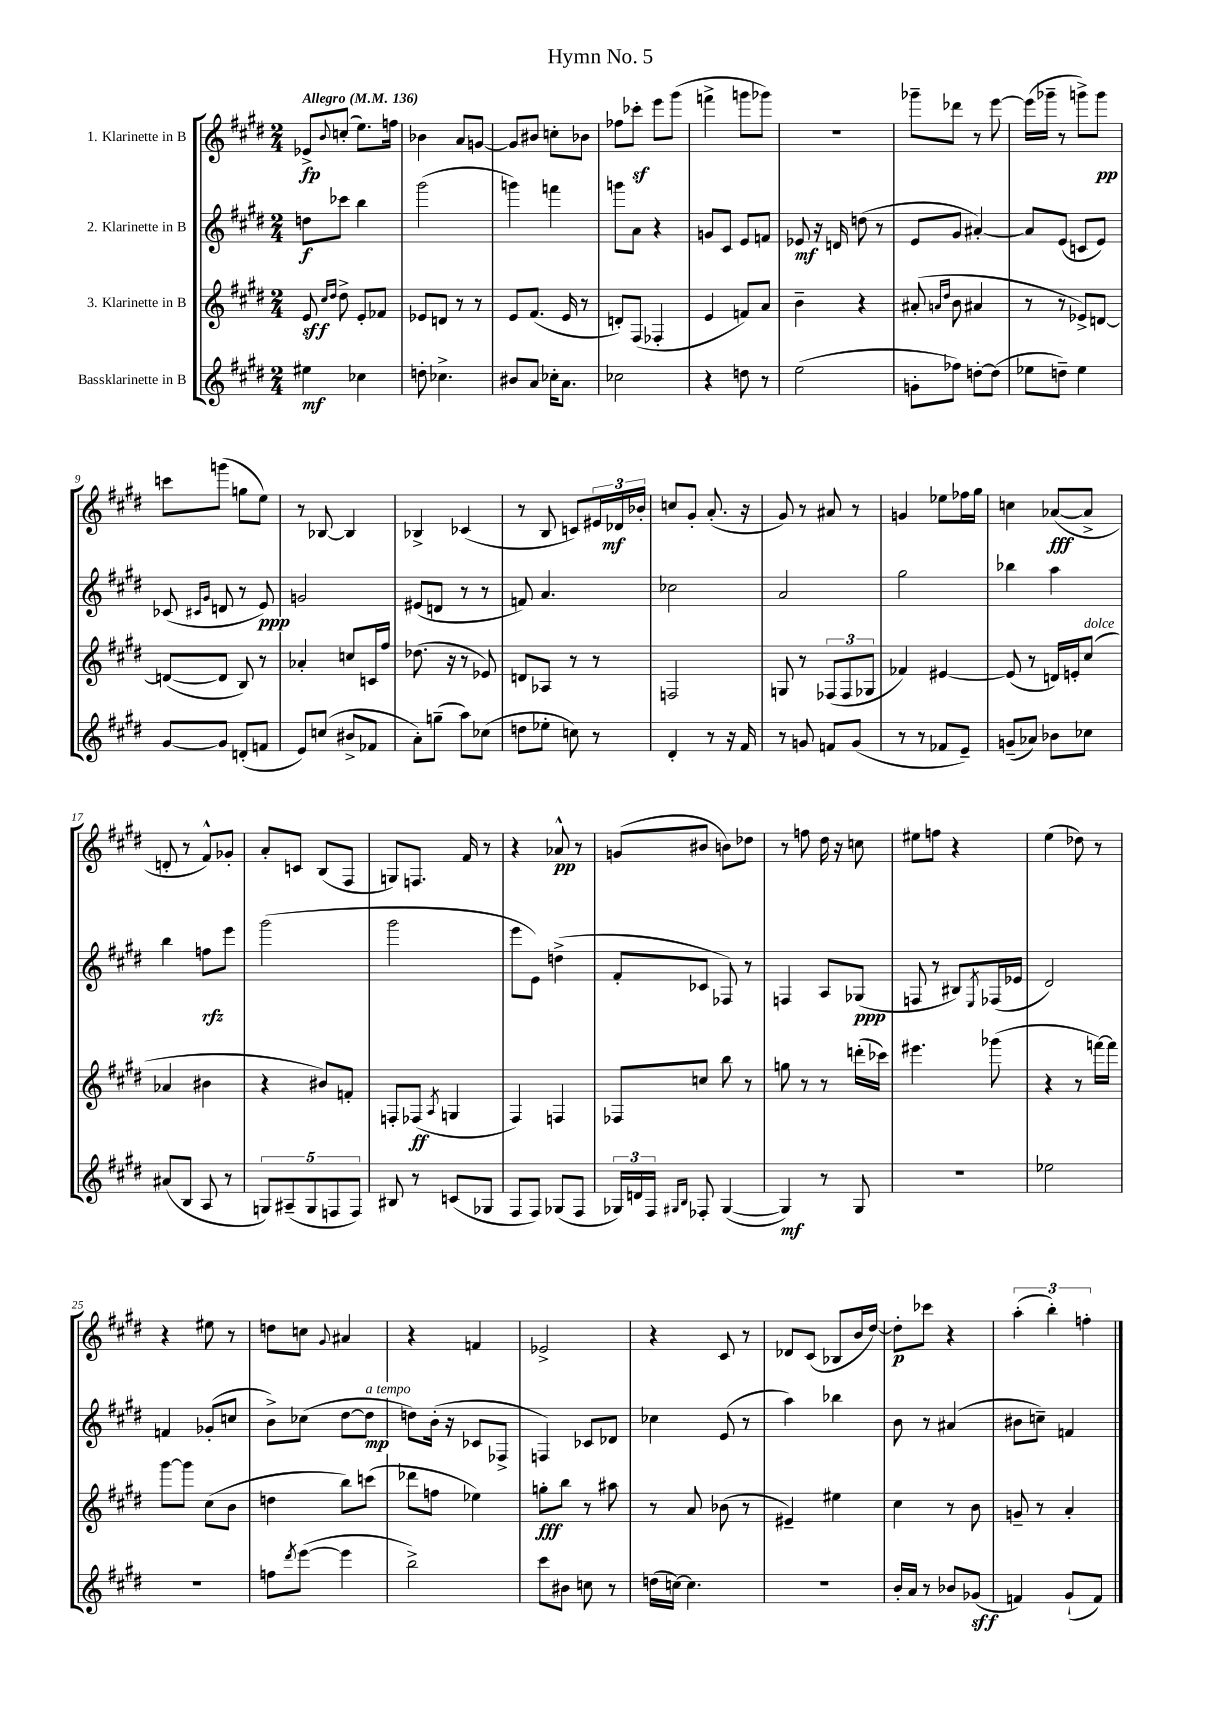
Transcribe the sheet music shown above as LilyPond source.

\header { title = "Hymn No. 5" }
<<
\new StaffGroup <<
\new Staff = "s0" \with { instrumentName = "1. Klarinette in B" } {
    \clef treble \key e \major \numericTimeSignature \time 2/4 \tempo "Allegro" 4 = 136
    ees'8->\fp \appoggiatura { b'8 } c''8-.( e''8.) f''16 |
    bes'4 a'8 g'8~ |
    g'8 bis'8 c''8-. bes'8 |
    fes''8 ces'''8-.\sf e'''8 gis'''8( |
    f'''4-> g'''8 ges'''8) |
    r2 |
    ges'''8-- des'''8 r8 e'''8~ |
    e'''16( ges'''16-- r8 g'''8->) g'''8\pp |
    c'''8 g'''8( g''8 e''8) |
    r8 bes8~ bes4 |
    bes4-> ces'4( |
    r8 b8 c'8) \tuplet 3/2 { eis'16 des'16\mf bes'16-. } |
    c''8 gis'8-. a'8.-.( r16 |
    gis'8) r8 ais'8 r8 |
    g'4 ees''8 fes''16 gis''16 |
    c''4 aes'8~\fff( aes'8-> |
    d'8-. r8 fis'8-^) ges'8-. |
    a'8-. c'8 b8( fis8 |
    g8) f8. fis'16 r8 |
    r4 aes'8-^\pp r8 |
    g'8( bis'8 b'8) des''8 |
    r8 f''8 dis''16 r16 c''8 |
    eis''8 f''8 r4 |
    e''4( des''8) r8 |
    r4 eis''8 r8 |
    d''8 c''8 \appoggiatura { gis'8 } ais'4 |
    r4 f'4 |
    ees'2-> |
    r4 cis'8 r8 |
    des'8 cis'8( bes8 b'16 dis''16~) |
    dis''8-.\p ces'''8 r4 |
    \tuplet 3/2 { a''4-.( b''4-.) f''4-. } \bar "|." |
}
\new Staff = "s1" \with { instrumentName = "2. Klarinette in B" } {
    \clef treble \key e \major \numericTimeSignature \time 2/4
    d''8\f ces'''8 b''4 |
    gis'''2( |
    g'''4) f'''4 |
    g'''8 a'8 r4 |
    g'8 cis'8 e'8 f'8 |
    ees'8\mf r16 d'16 d''8( r8 |
    e'8 gis'8 ais'4~-.) |
    ais'8 e'8( c'8 e'8) |
    ces'8( \grace { cis'16 gis'16 } d'8 r8 e'8\ppp) |
    g'2 |
    eis'8( d'8 r8 r8 |
    f'8) a'4. |
    ces''2 |
    a'2 |
    gis''2 |
    bes''4 a''4 |
    b''4 f''8\rfz e'''8 |
    gis'''2( |
    gis'''2 |
    e'''8 e'8) d''4->( |
    fis'8-. ces'8 fes8) r8 |
    f4 a8 ges8\ppp( |
    f8 r8 bis8) \acciaccatura { e8 } fes16( ees'16 |
    dis'2) |
    f'4 ges'8-.( c''8 |
    b'8->) ces''8( dis''8~ dis''8\mp^\markup { \italic "a tempo" } |
    d''8) b'16-.( r16 ces'8 fes8-> |
    f4) ces'8 des'8 |
    ces''4 e'8( r8 |
    a''4) bes''4 |
    b'8 r8 ais'4( |
    bis'8 c''8--) f'4 \bar "|." |
}
\new Staff = "s2" \with { instrumentName = "3. Klarinette in B" } {
    \clef treble \key e \major \numericTimeSignature \time 2/4
    e'8\sff \grace { cis''16 dis''16 } dis''8-> e'8-. fes'8 |
    ees'8 d'8 r8 r8 |
    e'8 fis'8.( e'16 r8 |
    d'8-.) fis8( fes4-. |
    e'4 f'8) a'8 |
    b'4-- r4 |
    ais'8-.( \grace { a'16 dis''16 } b'8 ais'4 |
    r8 r8 ees'8->) d'8~ |
    d'8~( d'8 b8) r8 |
    aes'4-. c''8 c'16 fis''16 |
    des''8.( r16 r8 ees'8) |
    d'8 aes8 r8 r8 |
    f2 |
    g8 r8 \tuplet 3/2 { fes8( fes8 ges8 } |
    fes'4) eis'4~ |
    eis'8( r8 d'16) e'16-. cis''8^\markup { \italic "dolce" }( |
    aes'4 bis'4 |
    r4 bis'8) f'8-. |
    f8-. fes8\ff( \acciaccatura { a8 } g4 |
    fis4) f4 |
    fes8 c''8 b''8 r8 |
    g''8 r8 r8 d'''16-.( ces'''16) |
    eis'''4. ges'''8( |
    r4 r8 f'''16~) f'''16 |
    gis'''8~ gis'''8 cis''8( b'8 |
    d''4 b''8) c'''8( |
    des'''8 f''8 ees''4) |
    g''8-.\fff b''8 r8 ais''8 |
    r8 a'8 bes'8( r8 |
    eis'4--) eis''4 |
    cis''4 r8 b'8 |
    g'8-- r8 a'4-. \bar "|." |
}
\new Staff = "s3" \with { instrumentName = "Bassklarinette in B" } {
    \clef treble \key e \major \numericTimeSignature \time 2/4
    eis''4\mf ces''4 |
    d''8-. ces''4.-> |
    bis'8 a'8 ces''16-. a'8. |
    ces''2 |
    r4 d''8 r8 |
    e''2( |
    g'8-. fes''8) d''8~-. d''8( |
    ees''8 d''8--) ees''4 |
    gis'8~ gis'8 d'8-.( f'8 |
    e'8) c''8( bis'8-> fes'8 |
    a'8-.) g''8--( a''8) ces''8( |
    d''8 ees''8-. c''8) r8 |
    dis'4-. r8 r16 fis'16 |
    r8 g'8 f'8 g'8( |
    r8 r8 fes'8 e'8--) |
    g'8--( aes'8) bes'8 ces''8 |
    ais'8( b8 a8 r8 |
    \tuplet 5/4 { g8) ais8--( g8 f8 f8) } |
    bis8 r8 c'8( ges8 |
    fis8 fis8) ges8( fis8 |
    \tuplet 3/2 { ges16) d'16 fis16 } \grace { gis16 b16 } fes8-. gis4~( |
    gis4\mf) r8 gis8 |
    r2 |
    ees''2 |
    r2 |
    f''8 \acciaccatura { dis'''8 } e'''8~( e'''4 |
    b''2->) |
    cis'''8 bis'8 c''8 r8 |
    d''16( c''16~) c''4. |
    r2 |
    b'16-. a'16 r8 bes'8 ges'8\sff( |
    f'4) gis'8-!( f'8) \bar "|." |
}
>>
>>
